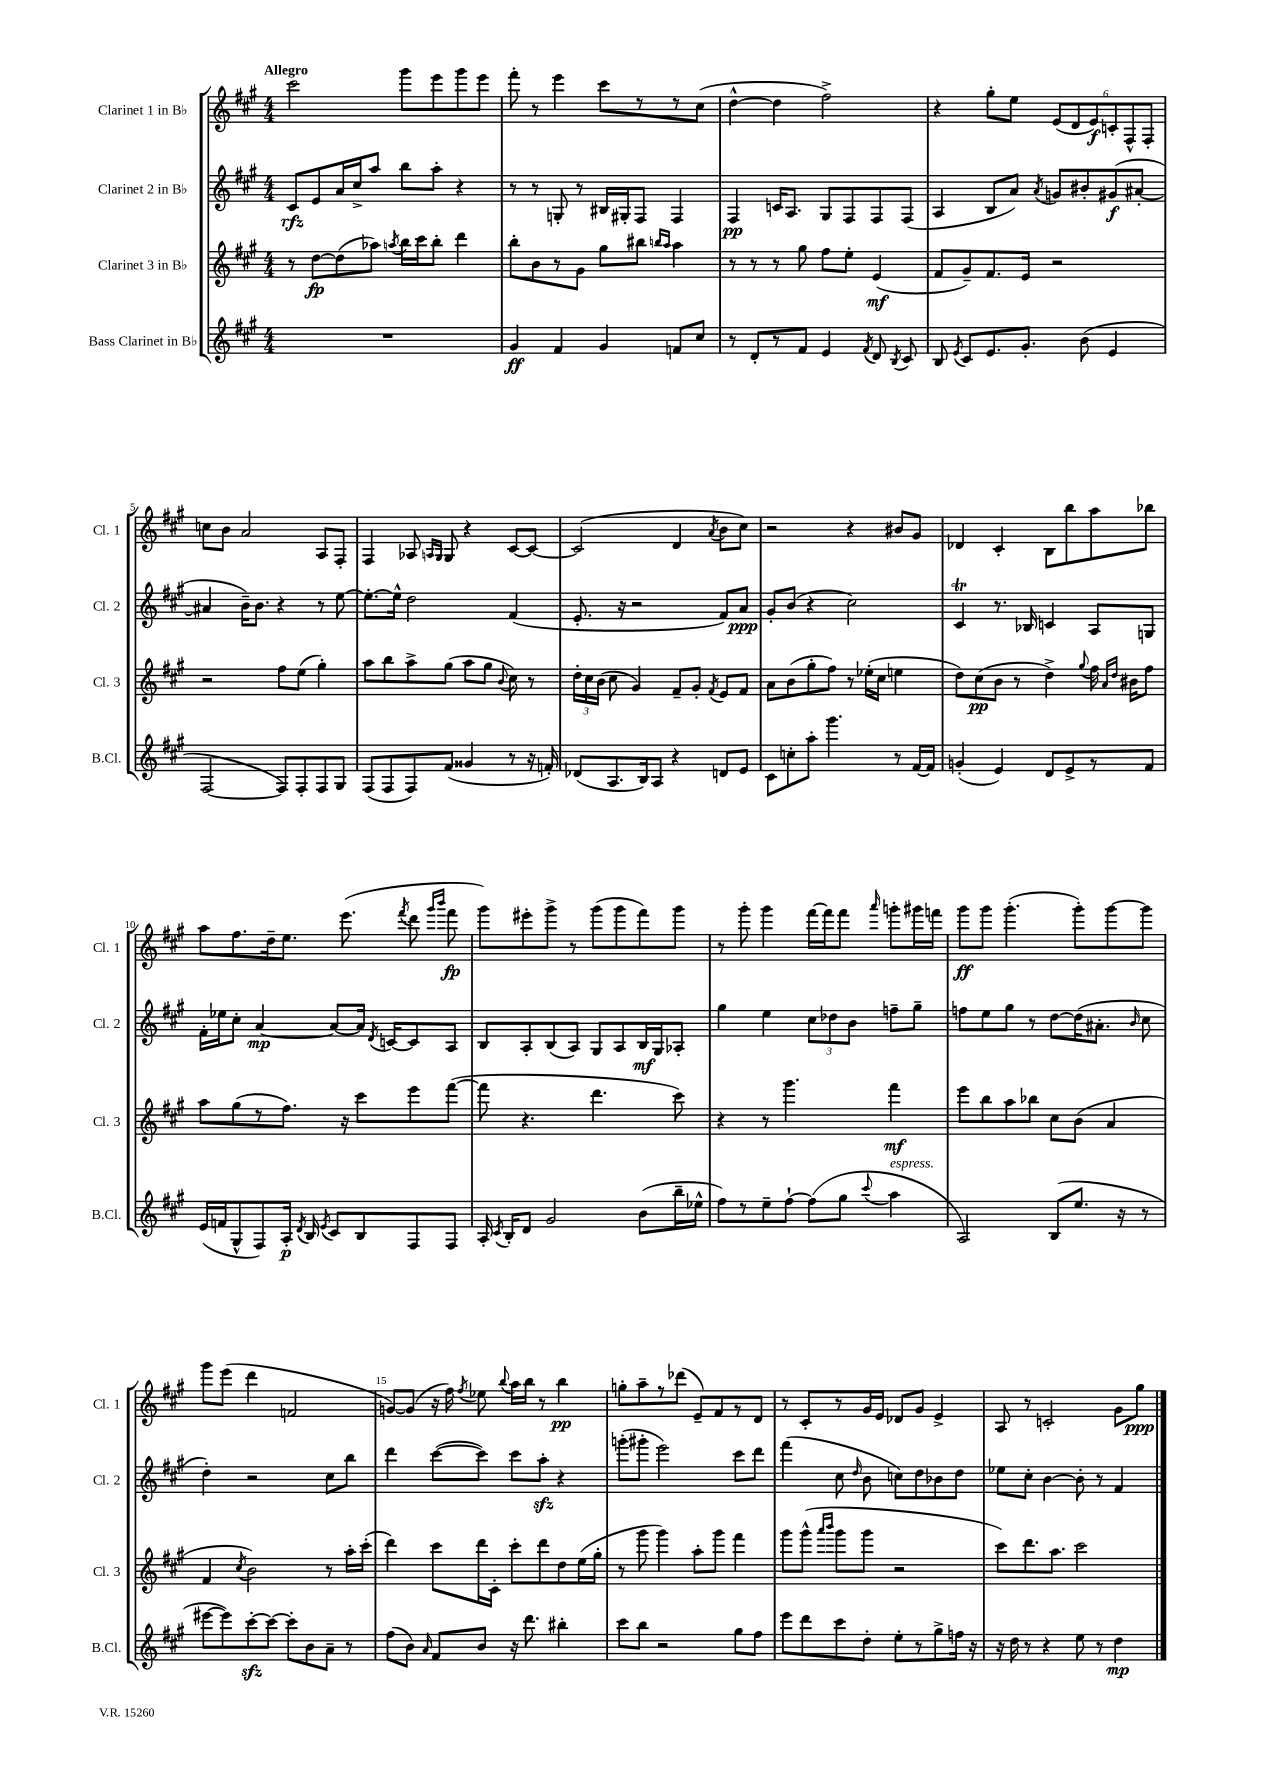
<<
\new StaffGroup <<
\new Staff = "s0" \with { instrumentName = "Clarinet 1 in Bb" shortInstrumentName = "Cl. 1" } {
    \clef treble \key a \major \numericTimeSignature \time 4/4 \tempo "Allegro"
    \autoBeamOff cis'''2 gis'''8[ e'''8 gis'''8 e'''8] |
    fis'''8-. r8 e'''4 cis'''8[ r8 r8 cis''8]( |
    d''4~-^ d''4 fis''2->) |
    r4 gis''8[-. e''8] \tuplet 6/4 { e'8[( d'8 e'8\f) c'8-. fis8-^ fis8]-. } |
    c''8[ b'8] a'2 a8[ fis8]-. |
    fis4 aes8 \grace { a16[ gis16] } gis8 r4 cis'8[~ cis'8]~ |
    cis'2( d'4 \acciaccatura { a'8 } b'8[ cis''8]) |
    r2 r4 bis'8[ gis'8] |
    des'4 cis'4-. b8[ b''8 a''8 bes''8] |
    a''8[ fis''8. d''16-- e''8.] e'''8.( \acciaccatura { fis'''8 } d'''8 \grace { gis'''16[ b'''16] } fis'''8\fp |
    gis'''8[) eis'''8-. gis'''8]-> r8 gis'''8[( gis'''8 fis'''8) gis'''8] |
    r8 gis'''8-. gis'''4 fis'''16[~ fis'''16 fis'''8] \grace { a'''16 } g'''8[-. gis'''16 f'''16] |
    gis'''8[\ff gis'''8] gis'''4.-.( gis'''8[-.) gis'''8~ gis'''8] |
    gis'''8[ e'''8]( d'''4 f'2 |
    g'8[~) g'8]( r16 fis''16) \acciaccatura { fis''8 } ees''8 \appoggiatura { b''8 } a''16[ b''16] r8 b''4\pp |
    g''8[-. a''8-- r8 des'''8]( e'8[--) fis'8 r8 d'8] |
    r8 cis'8[-. r8 gis'16 e'16] des'8[ gis'8] e'4-> |
    a8 r8 c'2-. gis'8[ gis''8]\ppp \bar "|." |
}
\new Staff = "s1" \with { instrumentName = "Clarinet 2 in Bb" shortInstrumentName = "Cl. 2" } {
    \clef treble \key a \major \numericTimeSignature \time 4/4
    \autoBeamOff cis'8[\rfz e'8 a'16 cis''16-> a''8] b''8[ a''8]-. r4 |
    r8 r8 g8-. r8 bis16[ gis16-. fis8] fis4 |
    fis4\pp c'16[ a8.] gis8[ fis8 fis8 fis8]( |
    a4 b8[ a'8]) \acciaccatura { a'8 } g'8[ bis'8-. gis'8\f( ais'8]~-. |
    ais'4 b'16[--) b'8.] r4 r8 e''8~ |
    e''8.[~-. e''16]-^ d''2 fis'4( |
    e'8.-. r16 r2 fis'8[) a'8]\ppp |
    gis'8[-. b'8]( r4 cis''2) |
    cis'4\trill r8. bes16 c'4 a8[ g8] |
    fis'16[-. ees''16 cis''8]-. a'4~\mp a'8[~ a'16] \acciaccatura { d'8 } c'16[~ c'8 a8] |
    b8[ a8-. b8( a8]) gis8[ a8 b16\mf gis16 aes8]-. |
    gis''4 e''4 \tuplet 3/2 { cis''8[ des''8 b'8] } f''8[-- gis''8]-- |
    f''8[ e''8 gis''8] r8 d''8[~ d''16( ais'8.]-. \grace { b'16 } cis''8 |
    d''4-.) r2 cis''8[ b''8] |
    d'''4 cis'''8[~( cis'''8]) cis'''8[ a''8]-.\sfz r4 |
    g'''8[-.( gis'''8]-. e'''2) cis'''8[ d'''8] |
    fis'''4( cis''8 \grace { d''16 } b'8 c''8[) d''8 bes'8 d''8] |
    ees''8[ cis''8]-. b'4~ b'8-. r8 fis'4 \bar "|." |
}
\new Staff = "s2" \with { instrumentName = "Clarinet 3 in Bb" shortInstrumentName = "Cl. 3" } {
    \clef treble \key a \major \numericTimeSignature \time 4/4
    \autoBeamOff r8 d''8[~\fp d''8( aes''8]) \acciaccatura { a''8 } b''16[ cis'''16 b''8]-. d'''4 |
    b''8[-. b'8 r8 gis'8] gis''8[ bis''8] \grace { b''16[ a''16] } a''4 |
    r8 r8 r8 gis''8 fis''8[ e''8]-. e'4\mf( |
    fis'8[ gis'8--) fis'8. e'16] r2 |
    r2 fis''8[ e''8]( gis''4-.) |
    a''8[ b''8 a''8-> gis''8]( a''8[ gis''8] \appoggiatura { b'8 } cis''8) r8 |
    \tuplet 3/2 { d''16[-. cis''16 b'16]( } cis''8 gis'4) fis'8[-- gis'8]-. \acciaccatura { fis'8 } e'8[ fis'8] |
    a'8[ b'8( gis''8-. fis''8]) r8 ees''16[-.( cis''16] e''4 |
    d''8[) cis''8\pp( b'8] r8 d''4->) \appoggiatura { gis''8 } fis''16 \grace { a'16[ d''16] } bis'16[ fis''8] |
    a''8[ gis''8( r8 fis''8.]) r16 cis'''8[ e'''8 fis'''8]~( |
    fis'''8 r4. d'''4. cis'''8) |
    r4 r8 gis'''4. fis'''4\mf |
    e'''8[ b''8 a''8 bes''8] cis''8[ b'8]( a'4 |
    fis'4 \acciaccatura { cis''8 } b'2) r8 a''16[-. cis'''16]-.( |
    d'''4) cis'''8[ d'''16 cis'16]-. cis'''8[-. d'''8 d''8 e''16( gis''16]-. |
    r8 gis'''8 gis'''4) a''8[-. gis'''8] fis'''4 |
    gis'''8[ gis'''8]-^( \grace { a'''16[ b'''16] } gis'''8[ gis'''8] r2 |
    cis'''8[) d'''8. a''8.] cis'''2 \bar "|." |
}
\new Staff = "s3" \with { instrumentName = "Bass Clarinet in Bb" shortInstrumentName = "B.Cl." } {
    \clef treble \key a \major \numericTimeSignature \time 4/4
    \autoBeamOff R1 |
    gis'4\ff fis'4 gis'4 f'8[ cis''8] |
    r8 d'8[-. r8 fis'8] e'4 \acciaccatura { fis'8 } d'8 \acciaccatura { b8 } cis'8 |
    b8 \acciaccatura { e'8 } cis'8[ e'8. gis'8.]-. b'8( e'4 |
    fis2~ fis8[) fis8-. fis8 gis8] |
    fis8[( fis8 fis8) fis'8]( gisis'4 r8 r16 f'16-.) |
    des'8[( a8. b16) a8] r4 d'8[ e'8] |
    cis'8[ c''8-. a''8]-. gis'''4. r8 fis'16[~ fis'16] |
    g'4-.( e'4) d'8[ e'8-> r8 fis'8] |
    e'16[( f'16 gis8-^ fis8) a16]-.\p \acciaccatura { d'8 } b16 \acciaccatura { e'8 } cis'8[ b8 fis8 fis8] |
    a16-. \acciaccatura { cis'8 } b16[-. d'8] gis'2 b'8[( b''16-- ees''16]-^ |
    fis''8[) r8 e''8-- fis''8]~-! fis''8[( gis''8] \appoggiatura { cis'''8 } a''4^\markup { \italic "espress." } |
    a2) b8[( e''8.] r16 r8 |
    eis'''8[~ eis'''8) cis'''8~-.\sfz cis'''8]~ cis'''8[-. b'8 a'8]-- r8 |
    fis''8[( b'8]) \grace { a'16 } fis'8[ b'8] r16 d'''8. bis''4-. |
    cis'''8[ b''8] r2 gis''8[ fis''8] |
    e'''8[ d'''8 cis'''8 d''8]-. e''8[-. r8 gis''8-> f''16] r16 |
    r16 d''16 r8 r4 e''8 r8 d''4\mp \bar "|." |
}
>>
>>
\layout { \context { \Score \override BarNumber.break-visibility = ##(#f #t #t) barNumberVisibility = #(every-nth-bar-number-visible 5) } }
